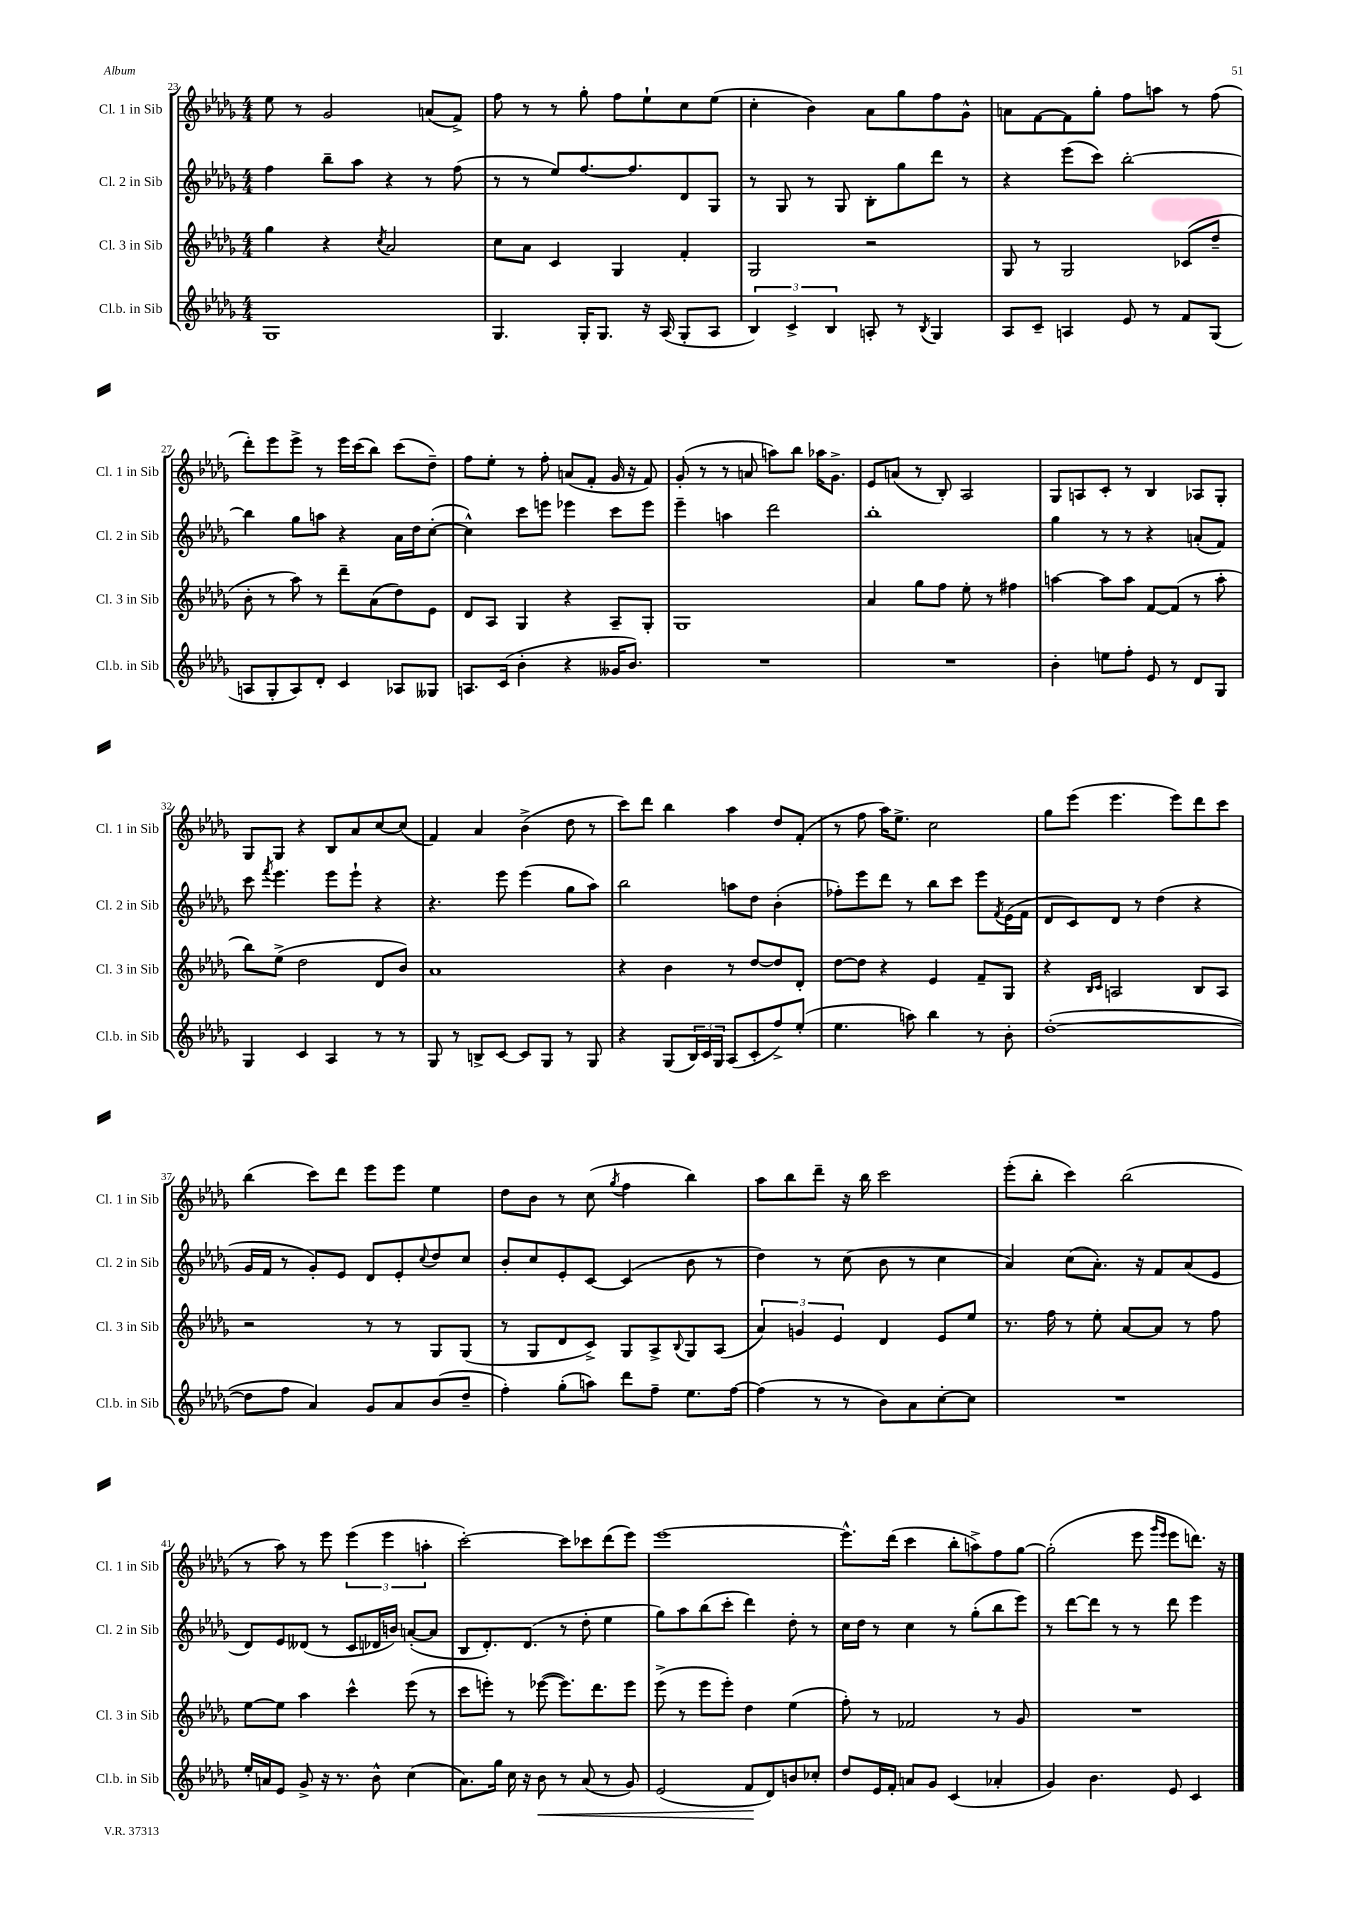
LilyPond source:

<<
\new StaffGroup <<
\new Staff = "s0" \with { instrumentName = "Cl. 1 in Sib" shortInstrumentName = "Cl. 1 in Sib" } {
    \clef treble \key des \major \numericTimeSignature \time 4/4
    ees''8 r8 ges'2 a'8( f'8->) |
    f''8 r8 r8 ges''8-. f''8 ees''8-! c''8 ees''8( |
    c''4-. bes'4) aes'8 ges''8 f''8 ges'8-^ |
    a'8 f'8~ f'8 ges''8-. f''8 a''8 r8 f''8( |
    des'''8-.) ees'''8 ees'''8-> r8 ees'''16 c'''16( bes''8) c'''8( des''8--) |
    f''8 ees''8-. r8 f''8-. a'8( f'8-. ges'16 r16 f'8) |
    ges'8-.( r8 r8 a'8 a''8) bes''8 aes''16 ges'8.-> |
    ees'8 a'8( r8 bes8-.) aes2 |
    ges8 a8 c'8-. r8 bes4 aes8 ges8-. |
    ges8 ges8 r4 bes8 aes'8 c''8~ c''8( |
    f'4) aes'4 bes'4->( des''8 r8 |
    c'''8) des'''8 bes''4 aes''4 des''8 f'8-.( |
    r8 f''8 aes''16) ees''8.-> c''2 |
    ges''8 ees'''8( ees'''4. ees'''8) des'''8 c'''8 |
    bes''4( c'''8) des'''8 ees'''8 ees'''8 ees''4 |
    des''8 bes'8 r8 c''8( \acciaccatura { ges''8 } f''4 bes''4) |
    aes''8 bes''8 des'''8-- r16 bes''16 c'''2 |
    ees'''8-.( bes''8-. c'''4) bes''2( |
    r8 aes''8) r8 ees'''8 \tuplet 3/2 { ees'''4( ees'''4 a''4-. } |
    c'''2~-.) c'''8 ces'''8 des'''8( ees'''8) |
    ees'''1~ |
    ees'''8.-^ des'''16( c'''4 bes''8-. a''8->) f''8 ges''8~ |
    ges''2-.( ees'''8 \grace { ges'''16 ees'''16 } ees'''8 d'''8.) r16 \bar "|." |
}
\new Staff = "s1" \with { instrumentName = "Cl. 2 in Sib" shortInstrumentName = "Cl. 2 in Sib" } {
    \clef treble \key des \major \numericTimeSignature \time 4/4
    f''4 bes''8-- aes''8 r4 r8 f''8( |
    r8 r8 ees''8) f''8.~ f''8. des'8 ges8 |
    r8 ges8 r8 ges8 bes8-. ges''8 des'''8 r8 |
    r4 ees'''8( c'''8) bes''2~-. |
    bes''4 ges''8 a''8 r4 aes'16 des''16 c''8~-.( |
    c''4-^) c'''8 e'''8 ees'''4 c'''8 ees'''8 |
    ees'''4-- a''4 des'''2 |
    bes''1-. |
    ges''4 r8 r8 r4 a'8-.( f'8) |
    c'''8 \acciaccatura { f'''8 } ees'''4. ees'''8 ees'''8-! r4 |
    r4. ees'''8 ees'''4( ges''8 aes''8) |
    bes''2 a''8 des''8 bes'4-.( |
    fes''8-.) ees'''8 des'''8 r8 bes''8 c'''8 ees'''8 \acciaccatura { f'8 } ees'16( f'16 |
    des'8 c'8) des'8 r8 des''4( r4 |
    ges'16 f'16 r8 ges'8-.) ees'8 des'8 ees'8-. \appoggiatura { c''8 } des''8 c''8 |
    bes'8-. c''8 ees'8-. c'8~ c'4( bes'8 r8 |
    des''4) r8 c''8( bes'8 r8 c''4 |
    aes'4) c''8( aes'8.-.) r16 f'8 aes'8( ees'8 |
    des'8) ees'8 deses'8( r8 c'8 des'16 b'16) a'8~-.( a'8 |
    bes8 des'8.-.) des'8.( r8 des''8-. ees''4 |
    ges''8) aes''8 bes''8( c'''8-. des'''4) des''8-. r8 |
    c''16 des''16 r8 c''4 r8 ges''8-.( bes''8 ees'''8) |
    r8 des'''8~ des'''8 r8 r8 des'''8 ees'''4 \bar "|." |
}
\new Staff = "s2" \with { instrumentName = "Cl. 3 in Sib" shortInstrumentName = "Cl. 3 in Sib" } {
    \clef treble \key des \major \numericTimeSignature \time 4/4
    ges''4 r4 \acciaccatura { c''8 } aes'2 |
    c''8 aes'8 c'4 ges4 f'4-. |
    ges2 r2 |
    ges8 r8 ges2 ces'8( des''8-- |
    bes'8-. r8 aes''8) r8 des'''8-- aes'8( des''8) ees'8 |
    des'8 aes8 ges4 r4 aes8-- ges8-. |
    ges1 |
    aes'4 ges''8 f''8 ees''8-. r8 fis''4 |
    a''4~ a''8 a''8 f'8~ f'8( r8 a''8-. |
    bes''8) ees''8->( des''2 des'8 bes'8) |
    aes'1 |
    r4 bes'4 r8 des''8~ des''8 des'8-. |
    des''8~ des''8 r4 ees'4 f'8-- ges8 |
    r4 \grace { bes16 c'16 } a2 bes8 a8 |
    r2 r8 r8 ges8 ges8( |
    r8 ges8 des'8 c'8->) ges8 aes8-> \appoggiatura { bes8 } ges8 aes8( |
    \tuplet 3/2 { aes'4) g'4 ees'4 } des'4 ees'8 ees''8 |
    r8. f''16 r8 ees''8-. aes'8~ aes'8 r8 f''8 |
    ees''8~ ees''8 aes''4 c'''4-^ ees'''8( r8 |
    c'''8 e'''8-.) r8 ees'''8~( ees'''8.) des'''8. ees'''8 |
    ees'''8->( r8 ees'''8 ees'''8-.) des''4 ees''4( |
    f''8-.) r8 fes'2 r8 ges'8 |
    R1 \bar "|." |
}
\new Staff = "s3" \with { instrumentName = "Cl.b. in Sib" shortInstrumentName = "Cl.b. in Sib" } {
    \clef treble \key des \major \numericTimeSignature \time 4/4
    ges1 |
    ges4. ges16-. ges8. r16 aes16( ges8-. aes8 |
    \tuplet 3/2 { bes4) c'4-> bes4 } a8-. r8 \acciaccatura { bes8 } ges4 |
    aes8 c'8-- a4 ees'8 r8 f'8 ges8( |
    a8 ges8-. a8) des'8-. c'4 aes8 geses8 |
    a8. c'16( bes'4-. r4 geses'16 bes'8.) |
    R1 |
    R1 |
    bes'4-. e''8 f''8-. ees'8 r8 des'8 ges8 |
    ges4 c'4 aes4 r8 r8 |
    ges8 r8 b8-> c'8~ c'8 ges8 r8 ges8 |
    r4 ges8( \tuplet 3/2 { bes16) c'16 ges16 } aes8( c'8-. f''8->) ees''8-.( |
    ees''4. a''8) bes''4 r8 bes'8-. |
    des''1~-.( |
    des''8 f''8 aes'4) ges'8 aes'8 bes'8( des''8-- |
    f''4-.) ges''8-.( a''8) des'''8 f''8-- ees''8. f''16~ |
    f''4( r8 r8 bes'8) aes'8 c''8~-. c''8 |
    R1 |
    ees''16-. a'16 ees'8 ges'8-> r16 r8. bes'8-^ c''4( |
    aes'8.) ges''16 c''16 r16 bes'8\< r8 aes'8( r8 ges'8) |
    ees'2( f'8\! des'8) b'8 ces''8-. |
    des''8 ees'16 f'16-. a'8 ges'8 c'4( aes'4-. |
    ges'4) bes'4. ees'8 c'4 \bar "|." |
}
>>
>>
\layout { \context { \Score currentBarNumber = #23 } }
